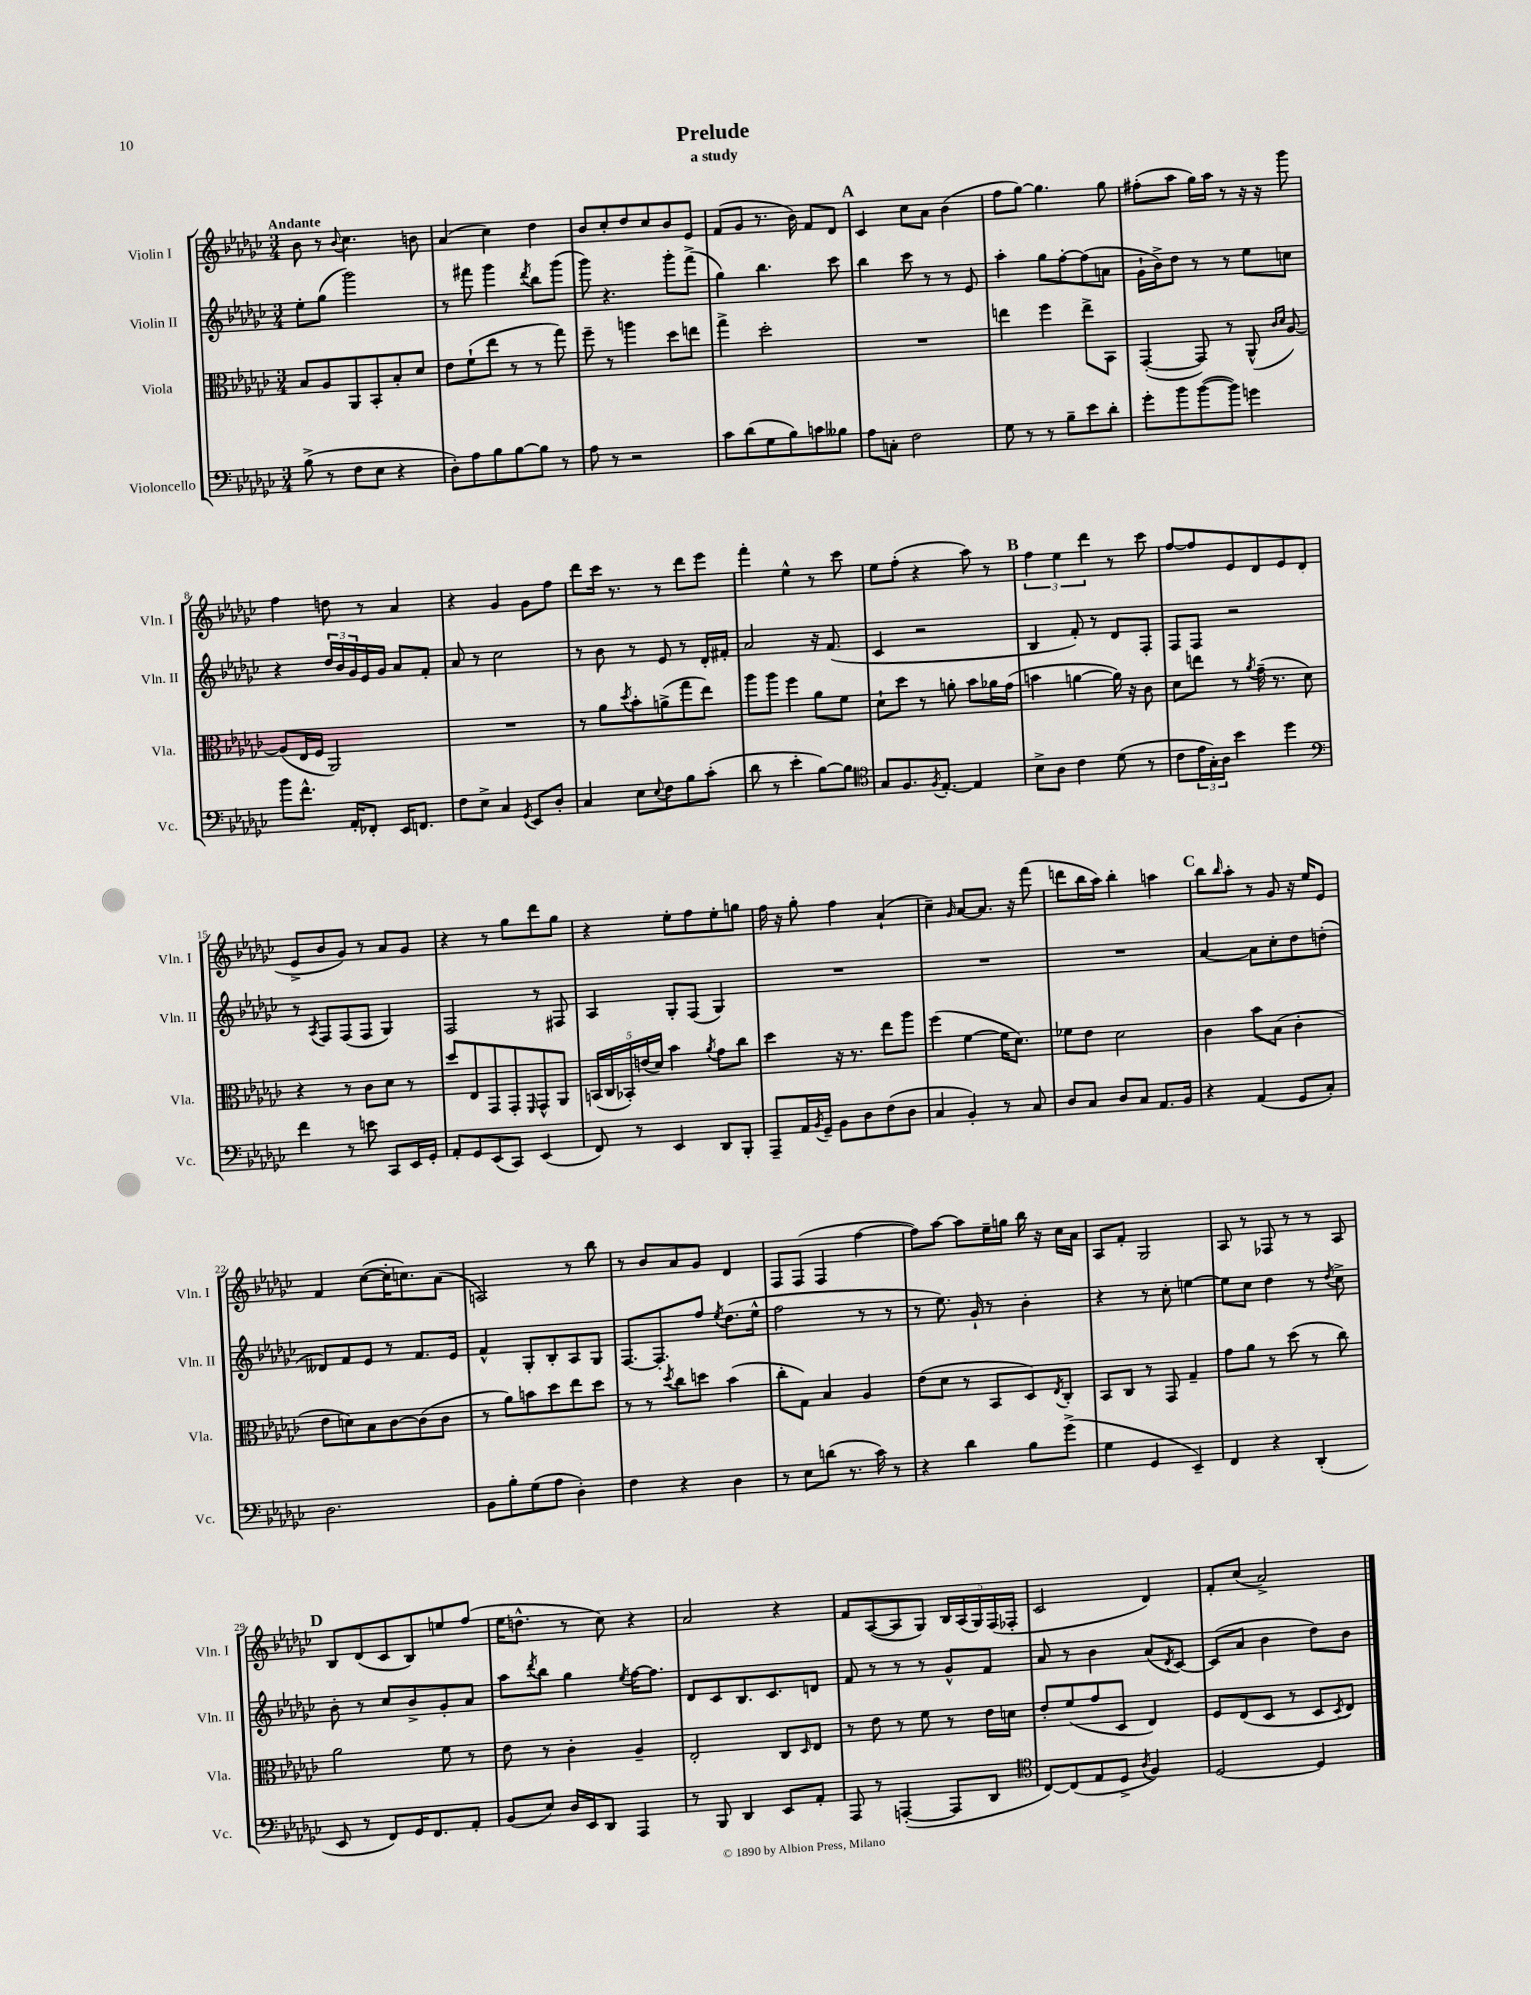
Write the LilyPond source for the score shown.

\header { title = "Prelude" subtitle = "a study" }
<<
\new StaffGroup <<
\new Staff = "s0" \with { instrumentName = "Violin I" shortInstrumentName = "Vln. I" } {
    \clef treble \key ges \major \numericTimeSignature \time 3/4 \tempo "Andante"
    bes'8 r8 \appoggiatura { bes'8 } ces''4. b'8 |
    aes'4( ces''4) des''4 |
    bes'8 ces''8-. des''8 ces''8 bes'8 ees'8 |
    f'8( ges'8 r8. bes'16) f'8 des'8 |
    \mark \markup { \bold "A" } ces'4 ces''8 aes'8 bes'4( |
    f''8 ges''8~) ges''4. ges''8 |
    fis''8-.( aes''8 ges''16) aes''16 r8 r16 r16 ges'''8 |
    f''4 d''8 r8 aes'4 |
    r4 ges'4 ges'8 f''8 |
    des'''8 ces'''16 r8. r8 des'''8 ees'''8 |
    f'''4-. ees''4-^ r8 ces'''8 |
    ees''8 f''8-.( r4 aes''8) r8 |
    \mark \markup { \bold "B" } \tuplet 3/2 { f''4 ees''4 des'''4 } r8 ces'''8 |
    f''8~ f''8 ees'8 des'8 ees'8 des'8( |
    ees'8-> bes'8 ges'8) r8 aes'8 ges'8 |
    r4 r8 ges''8 des'''8 ges''8 |
    r4 ees''8-. f''8 ees''8-. g''8 |
    f''16 r16 ges''8-. f''4 aes'4-!( |
    ces''4--) \grace { ges'16 } aes'8~ aes'8. r16 f'''8( |
    d'''8 bes''16 aes''16) bes''4-. a''4 |
    \mark \markup { \bold "C" } bes''8 \grace { bes''16 } aes''8-. r8 ges'8 r16 ees''16 ees'8 |
    f'4 ces''8~( ces''16-. c''8.) aes'8( |
    a2) r8 bes''8 |
    r8 bes'8 aes'8 ges'8 des'4 |
    f8 f8( f4 f''4~ |
    f''8) aes''8~ aes''8 ees''16-- g''16 bes''16 r16 ces''16 aes'16 |
    aes8 f'8-. ges2 |
    aes8 r8 fes8 r8 r8 aes8 |
    \mark \markup { \bold "D" } bes8 des'8( ces'8 bes8) e''8 f''8( |
    ees''16 d''8.-^ r8 ces''8) r4 |
    aes'2 r4 |
    f'8 aes8~( aes8 ges8) \tuplet 5/4 { bes16 aes16( ges16) f16( fes16-. } |
    ces'2 des'4) |
    f'8-. ces''8( aes'2->) \bar "|." |
}
\new Staff = "s1" \with { instrumentName = "Violin II" shortInstrumentName = "Vln. II" } {
    \clef treble \key ges \major \numericTimeSignature \time 3/4
    ees''8-. ges''8( ges'''2) |
    r8 fis'''8 ges'''4 \acciaccatura { des'''8 } bes''8 ges'''8( |
    ges'''8) r4. ges'''8-. f'''8->( |
    ges''4) bes''4. ces'''8 |
    \mark \markup { \bold "A" } bes''4 ces'''8 r8 r8 ees'8 |
    aes''4-. ges''8 f''8~-. f''8( a'8 |
    ges'16-! bes'16->) des''8 r8 r8 ees''8 c''8 |
    r4 \tuplet 3/2 { des''16 bes'16 ges'16 } ees'16 ges'16 aes'8 f'8-. |
    aes'8 r8 ces''2 |
    r8 bes'8 r8 ees'8 r8 des'16-. fis'16-. |
    aes'2 r16 f'8.( |
    ces'4 r2 |
    \mark \markup { \bold "B" } bes4 f'8-.) r8 des'8 f8-. |
    f8 f8 r2 |
    r8 \acciaccatura { aes8 } f8 f8( f8 ges4) |
    f2 r8 fis8 |
    aes4 ges8-. f8( ges4) |
    R2. |
    R2. |
    R2. |
    \mark \markup { \bold "C" } aes'4~ aes'8 ces''8-. des''8 d''8-.( |
    deses'8) f'8 ees'8 r8 f'8. ees'16 |
    f'4-^ ges8-. bes8-. aes8 ges8 |
    f8.~ f8.-. f''8 \acciaccatura { ees''8 } des''8.( ees''16-^ |
    f''2 r8 r8 |
    r8 ees''8.) ges'16-! r8 bes'4-. |
    r4 r8 ces''8-. e''4~ |
    e''8 ces''8 des''4 r8 \acciaccatura { des''8 } ces''8-> |
    \mark \markup { \bold "D" } bes'8-. r8 ces''8 bes'8-> ges'8-. aes'8 |
    aes''8 \acciaccatura { des'''8 } bes''8 ges''4 \acciaccatura { ees''8 } f''16~ f''8. |
    des'8 ces'8 bes8. ces'8. d'8 |
    f'8 r8 r8 r8 ges'8-^ f'8 |
    aes'8 r8 bes'4 aes'8( \acciaccatura { des'8 } ces'8~) |
    ces'8( aes'8 bes'4 des''8) bes'8 \bar "|." |
}
\new Staff = "s2" \with { instrumentName = "Viola" shortInstrumentName = "Vla." } {
    \clef alto \key ges \major \numericTimeSignature \time 3/4
    bes8 aes8 aes,8 bes,8-. bes8-. des'8 |
    ees'8 f'8-!( ees''8 r8 r8 ges''8) |
    f''8-- r8 a''4 des''8 e''8 |
    ges''4-> des''2-. |
    \mark \markup { \bold "A" } R2. |
    e''4 f''4 e''8-> bes,8 |
    ges,4~-.( ges,8) r8 aes,8-^( \grace { ces'16 des'16 } aes8~) |
    aes8( ees16 f16 aes,2) |
    R2. |
    r8 aes'8 \acciaccatura { des''8 } bes'8-. a'8->( ges''8 ees''8) |
    aes''8 aes''8 f''4 aes'8 f'8 |
    des'8-! des''8 r8 a'8-. bes'8 aes'16 ges'16( |
    \mark \markup { \bold "B" } b'4 a'4~ a'16) r16 ces'8 |
    des'8 e''8 r8 \acciaccatura { aes'8 } ges'16--( r8. des'8) |
    r4 r8 ces'8 des'8 r8 |
    des''8 ees8 ges,8 ges,8-. \grace { f,16 } ges,8-^ aes,8 |
    \tuplet 5/4 { b,16( ces16 bes,16-.) e'16( des'16) } bes'4 \acciaccatura { aes'8 } ges'8 ces''8 |
    des''4 r16 r8. ees''8 aes''8 |
    f''4( f'4~ f'16 des'8.) |
    fes'8 ees'8 des'2 |
    \mark \markup { \bold "C" } ces'4 bes'8 bes8( ces'4-. |
    ees'8 d'8) bes8 ces'8~ ces'8( ces'8 |
    r8 aes'8) b'8 des''8 ees''8 des''8 |
    r8 r8 \acciaccatura { des''8 } ces''8 d''8 bes'4( |
    ces''8-. ges8) bes4 aes4 |
    ees'8( des'8 r8 bes,8 des8) \acciaccatura { ees8 } ces8-. |
    bes,8 ces8 r8 ges,8 ges4-- |
    ges'8 aes'8 r8 des''8( r8 ces''8) |
    \mark \markup { \bold "D" } aes'2 f'8 r8 |
    ees'8 r8 ces'4-. aes4-- |
    ees2-. ces8 \grace { des16 } ees8 |
    r8 ees'8 r8 f'8 r8 ees'16 d'16 |
    ees'8-. f'8( ges'8 des8 ees4) |
    f8 ees8( des8 r8 des8 \acciaccatura { des8 } ees8) \bar "|." |
}
\new Staff = "s3" \with { instrumentName = "Violoncello" shortInstrumentName = "Vc." } {
    \clef bass \key ges \major \numericTimeSignature \time 3/4
    bes8->( r8 f8 ees8 r4 |
    des8-.) aes8 bes8 bes8~ bes8 r8 |
    aes8 r8 r2 |
    ces'8 des'8( ges8 bes8) c'8 beses8 |
    \mark \markup { \bold "A" } aes8 c8-. f2 |
    ges8 r8 r8 bes8-- ees'8 des'8-. |
    ges'8-. bes'8 bes'8~( bes'8) g'4 |
    bes'8 f'8.-^ aes,16-. fes,8-. ees,16 f,8. |
    f8 ees8-> ces4 \acciaccatura { ges,8 } ees,8 des8-. |
    ces4 ees8 \appoggiatura { ees8 } f8 bes8 ces'8-.( |
    des'8 r8 ees'4-. bes8~) bes8 |
    \clef tenor ges8 f8. \acciaccatura { f8 } ees8.~-. ees4 |
    \mark \markup { \bold "B" } bes8-> aes8 ces'4 des'8( r8 |
    ces'8 \tuplet 3/2 { ees'16 ges16-.) aes16 } bes'4 des''4 |
    \clef bass f'4 r8 e'8 ces,8 ees,16 ges,16-. |
    aes,8-. ges,8 ees,8( ces,8) ees,4( |
    f,8) r8 ees,4 des,8 bes,,8-. |
    aes,,8-- aes,16 \acciaccatura { bes,8 } ges,16-- bes,8 des8 f8( des8 |
    ces4 bes,4-.) r8 ces8 |
    des8 ces8 des8 ces8 aes,8. bes,16 |
    \mark \markup { \bold "C" } r4 aes,4( ges,8 ces8-.) |
    des2. |
    bes,8 bes8-. ges8( aes8 des4-.) |
    f4 r4 des4 |
    r8 ees8 d'8( r8. ces'16) r8 |
    r4 des'4 bes8 ges'8->( |
    ges4 ges,4 ees,4--) |
    f,4 r4 des,4-.( |
    \mark \markup { \bold "D" } ees,8 r8 f,8) ges,16 f,8. aes,8-. |
    bes,8( ees8) des16 ees,16 des,8 aes,,4 |
    r8 bes,,8 des,4 ees,8 aes,8-. |
    aes,,8 r8 a,,4~-.( a,,8 des,8 |
    \clef tenor ces8~) ces8( ees8 des8-> \acciaccatura { aes8 } f4) |
    des2~ des4 \bar "|." |
}
>>
>>
